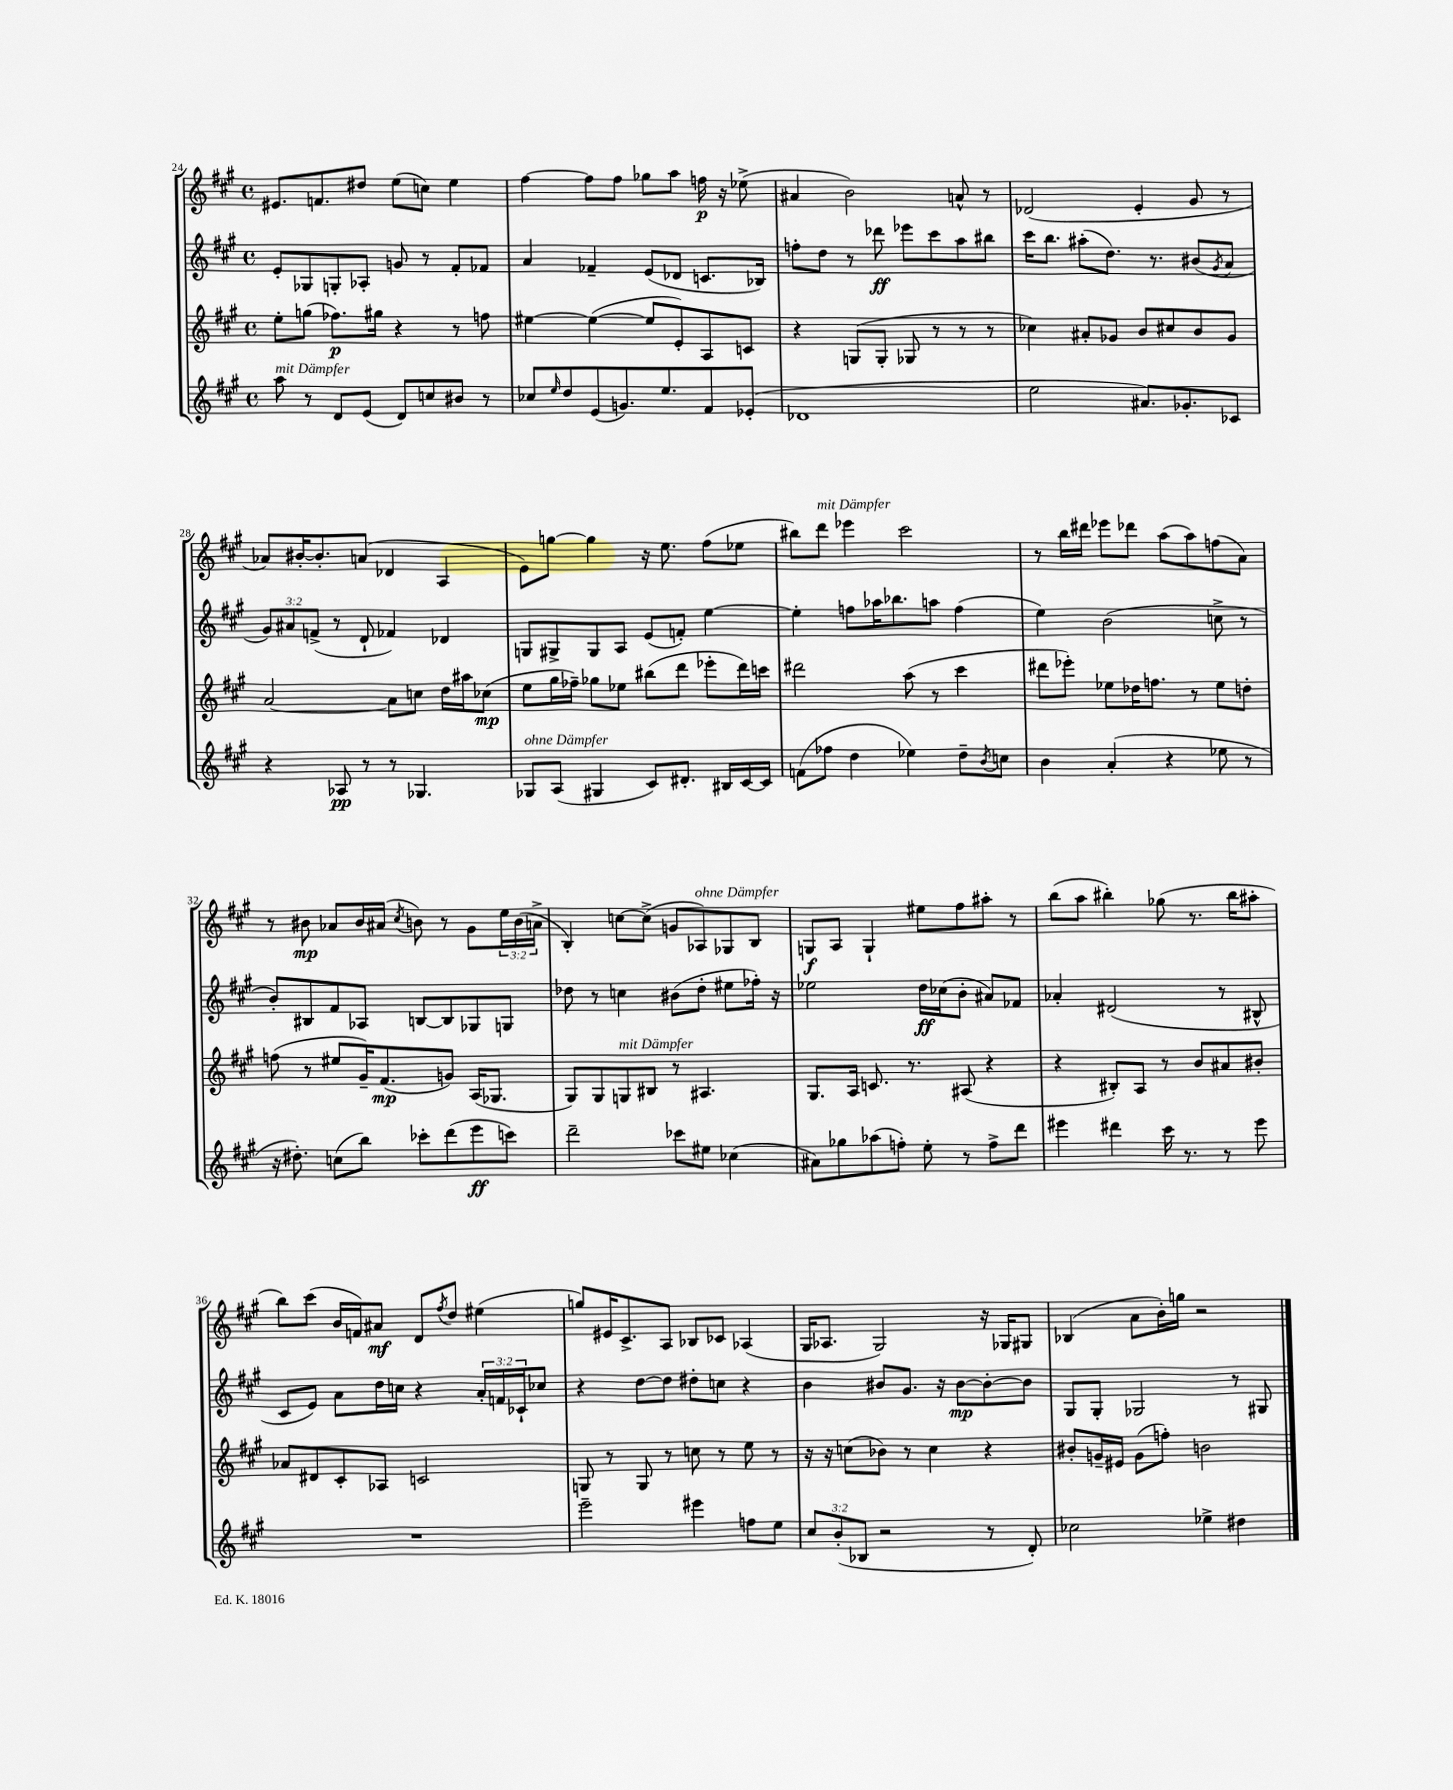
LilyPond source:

<<
\new StaffGroup <<
\new Staff = "s0" {
    \clef treble \key a \major \defaultTimeSignature \time 4/4 \override Staff.TupletNumber.text = #tuplet-number::calc-fraction-text
    eis'8. f'8. dis''8 e''8( c''8) e''4 |
    fis''4~ fis''8 fis''8 ges''8 a''8 f''16\p r16 ees''8->( |
    ais'4 b'2) a'8-^ r8 |
    des'2( e'4-. gis'8 r8 |
    aes'8) bis'16~-. bis'8.-. a'8( des'4 a4 |
    e'8) g''8~ g''4 r16 e''8. fis''8( ees''8 |
    bis''8) d'''8^\markup { \italic "mit Dämpfer" } ees'''4 cis'''2 |
    r8 b''16 dis'''16 ees'''8 des'''8 a''8( a''8) f''8( a'8) |
    r8 bis'8\mp aes'8 bis'16 ais'16( \acciaccatura { cis''8 } b'8) r8 gis'8 \tuplet 3/2 { e''16 b'16( a'16-> } |
    b4-.) c''8~ c''8->( g'8 aes8^\markup { \italic "ohne Dämpfer" }) ges8 b8 |
    g8\f a8 g4-! eis''8 fis''8 ais''8-. r8 |
    b''8( a''8 bis''4-.) ges''8( r8. bis''16 ais''8-. |
    b''8) cis'''8( b'16 f'16) ais'8\mf d'8 \acciaccatura { fis''8 } d''8 eis''4( |
    g''8) eis'16 cis'8.-> a8 bes8 ces'8 aes4( |
    gis16 aes8. gis2) r16 ges16 gis8 |
    bes4( a'8 b'16-.) g''16 r2 \bar "|." |
}
\new Staff = "s1" {
    \clef treble \key a \major \defaultTimeSignature \time 4/4 \override Staff.TupletNumber.text = #tuplet-number::calc-fraction-text
    e'8-. ges8 g8-. aes8-. g'8 r8 fis'8-. fes'8 |
    a'4 fes'4-- e'8( des'8 c'8. bes16) |
    f''8-. d''8 r8 des'''8\ff ees'''8 cis'''8 a''8 bis''8 |
    cis'''16 b''8. ais''8-.( d''8.) r8. bis'8( \acciaccatura { gis'8 } a'8 |
    \tuplet 3/2 { gis'8) ais'8 f'8->( } r8 d'8-! fes'4) des'4 |
    g8 gis8-> gis8 a8 e'8( f'8-.) e''4~ |
    e''4-. f''8 aes''16 bes''8. a''8 f''4( |
    e''4) b'2( c''8-> r8 |
    b'8-.) bis8 fis'8 aes8 b8~ b8 ges8 g8 |
    des''8 r8 c''4 bis'8( des''8-. eis''8 fes''16-.) r16 |
    ees''2 d''16\ff ces''16( b'8-. ais'8) fes'8 |
    aes'4-. dis'2( r8 bis8-^ |
    cis'8 e'8) a'8 d''16 c''16 r4 \tuplet 3/2 { a'16-. f'16 ces'16-! } ces''8 |
    r4 d''8~ d''8 dis''8-. c''8 r4 |
    b'4 bis'8 gis'8. r16 bis'8~\mp bis'8~-. bis'8 |
    gis8 gis8-. ges2 r8 gis8 \bar "|." |
}
\new Staff = "s2" {
    \clef treble \key a \major \defaultTimeSignature \time 4/4
    e''8-. g''8( fes''8.\p) gis''16 r4 r8 f''8 |
    eis''4~ eis''4~( eis''8 e'8-.) a8 c'8 |
    r4 g8( g8-. ges8 r8 r8 r8 |
    ces''4) ais'8-. ges'8 b'8 cis''8 b'8 ges'8 |
    a'2~ a'8 c''8 d''16 ais''16 ces''8\mp( |
    e''8 gis''16 fes''16--) ges''8 ees''8 bis''8( d'''8 ees'''8-. d'''16) c'''16 |
    dis'''2 a''8( r8 cis'''4 |
    dis'''8 ees'''8-.) ees''8 des''16 f''8. r8 ees''8 d''8-. |
    f''8( r8 eis''8 gis'16--) fis'8.\mp( g'8) a16( ges8. |
    gis8) gis8 g8^\markup { \italic "mit Dämpfer" } bis8 r8 ais4. |
    gis8. a16 c'8. r8. ais8( r4 |
    r4 bis8-.) a8 r8 b'8 ais'8 bis'8-. |
    aes'8 dis'8 cis'8-. aes8 c'2 |
    g8 r8 g8 r8 c''8 r8 e''8 r8 |
    r16 r16 c''8( bes'8) r8 c''4 r4 |
    bis'8-. g'16-- eis'16 g'8( f''8-.) b'2 \bar "|." |
}
\new Staff = "s3" {
    \clef treble \key a \major \defaultTimeSignature \time 4/4 \override Staff.TupletNumber.text = #tuplet-number::calc-fraction-text
    a''8^\markup { \italic "mit Dämpfer" } r8 d'8 e'8( d'8) c''8 bis'8 r8 |
    ces''8 \grace { e''16 } d''8 e'8( g'8.) e''8. fis'8 ees'8-.( |
    des'1 |
    e''2 ais'8.) ges'8.-. ces'8 |
    r4 aes8\pp r8 r8 ges4. |
    ges8^\markup { \italic "ohne Dämpfer" } a8( gis4 cis'8) dis'8.-. bis16 cis'16~ cis'16 |
    f'8( fes''8 d''4 ees''4) d''8-- \acciaccatura { b'8 } c''8 |
    b'4 a'4-.( r4 ees''8 r8 |
    r16 dis''8.-.) c''8( b''8) ces'''8-. d'''8( e'''8\ff c'''8) |
    d'''2-- ces'''8 eis''8 ces''4( |
    ais'8) ges''8 aes''8( f''8-.) e''8-. r8 f''8-> d'''8 |
    eis'''4 dis'''4 cis'''16 r8. r8 eis'''8 |
    R1 |
    e'''2-- eis'''4 f''8 e''8 |
    \tuplet 3/2 { cis''8 b'8-.( bes8 } r2 r8 d'8-.) |
    ces''2 ees''4-> dis''4 \bar "|." |
}
>>
>>
\layout { \context { \Score currentBarNumber = #24 } }
